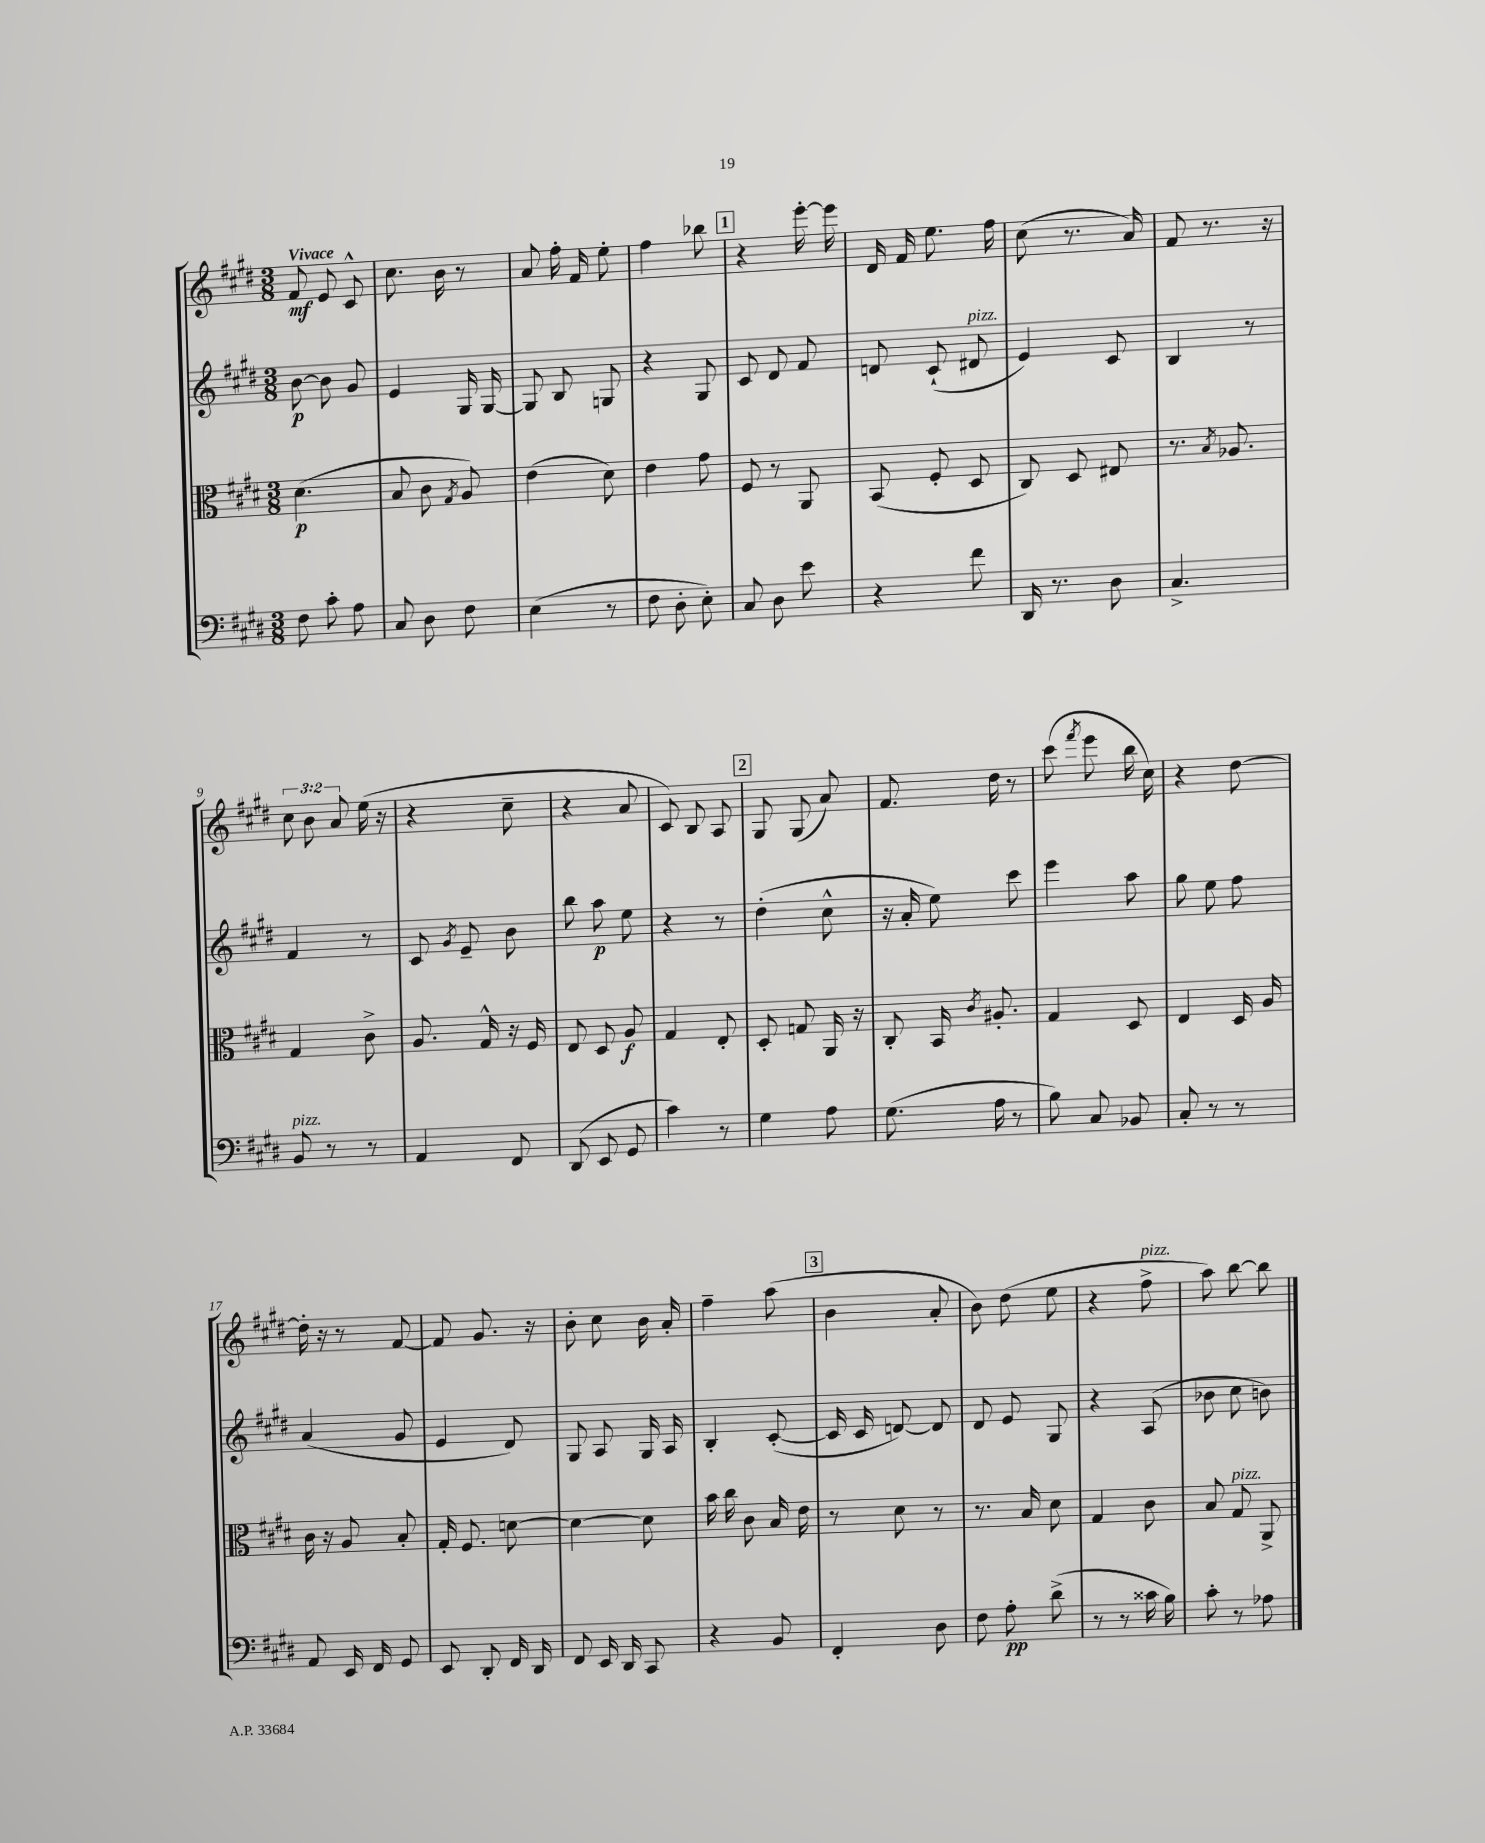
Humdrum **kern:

**kern	**kern	**kern	**kern
*staff4	*staff3	*staff2	*staff1
*clefF4	*clefC3	*clefG2	*clefG2
*k[f#c#g#d#]	*k[f#c#g#d#]	*k[f#c#g#d#]	*k[f#c#g#d#]
*M3/8	*M3/8	*M3/8	*M3/8
8F#\	(4.d#\	[8b\	8f#/
8c#'\	.	8b\]	8e/
8A\	.	8g#/	8c#^^/
=	=	=	=
8C#/	8B/	4e/	8.cc#\
8D#\	8c#\	.	.
.	.	.	16b\
.	8qG#/	.	.
8F#\	8A/)	16G#/	8r
.	.	[16G#/	.
=	=	=	=
(4E\	(4e\	8G#/]	8a/
.	.	8B/	16ff#'\
.	.	.	16f#/
8r	8d#\)	8G/	8ee'\
=	=	=	=
8F#\	4e\	4r	4ff#\
8D#'\	.	.	.
8E'\)	8g#\	8G#/	8bb-\
=	=	=	=
8C#/	8F#/	8c#/	4r
8D#\	8r	8d#/	.
8e\	8AA/	8f#/	[16eee'\
.	.	.	16eee\]
=	=	=	=
4r	(8BB/	8d/	16d#/
.	.	.	16f#/
.	8F#'/	(8c#`/	8.ee\
8f#\	8D#/	8d#/	.
.	.	.	16ff#\
=	=	=	=
16DD#/	8C#/)	4e/)	(8cc#\
8.r	.	.	.
.	8D#/	.	8.r
8D#\	8E#/	8c#/	.
.	.	.	16a/)
=	=	=	=
4.C#^/	8.r	4B/	8f#/
.	.	.	8.r
.	8qB/	.	.
.	8.A-/	.	.
.	.	8r	.
.	.	.	16r
=	=	=	=
8BB/	4G#/	4f#/	12cc#\
.	.	.	12b\
8r	.	.	.
.	.	.	12a/
8r	8c#^\	8r	(16ee\
.	.	.	16r
=	=	=	=
4AA/	8.A/	8c#/	4r
.	.	8qg#/	.
.	.	8e~/	.
.	16G#^^/	.	.
8FF#/	16r	8b\	8cc#~\
.	16F#/	.	.
=	=	=	=
(8DD#/	8E/	8bb\	4r
8EE/	8D#/	8aa\	.
8GG#/	8A/	8ee\	8a/
=	=	=	=
4c#\)	4G#/	4r	8c#/)
.	.	.	8B/
8r	8E'/	8r	8A/
=	=	=	=
4G#\	8D#'/	(4dd#'\	8G#/
.	8G/	.	(8G#/
8A\	16AA/	8cc#^^\	8a/)
.	16r	.	.
=	=	=	=
(8.G#\	8C#'/	16r	8.f#/
.	.	16a'/	.
.	16BB/	8ee\)	.
.	8qc#/	.	.
16A\	8.A#'/	.	16dd#\
8r	.	8ccc#\	8r
=	=	=	=
8B\)	4G#/	4eee\	(8ccc#\
.	.	.	8qfff#/
8C#/	.	.	8eee\
8BB-/	8D#/	8aa\	16bb\
.	.	.	16cc#\)
=	=	=	=
8C#'/	4E/	8gg#\	4r
8r	.	8ee\	.
8r	16D#/	8ff#\	[8dd#\
.	16A/	.	.
=	=	=	=
8AA/	16c#\	(4a/	16dd#'\]
.	16r	.	16r
16EE/	8A/	.	8r
16FF#/	.	.	.
8GG#/	8B'/	8g#/	[8f#/
=	=	=	=
8EE/	16G#'/	4e/	8f#/]
.	8.F#/	.	.
8DD#'/	.	.	8.g#/
16FF#/	[8d\	8d#/)	.
16DD#/	.	.	16r
=	=	=	=
8FF#/	4d\_	8G#/	8b'\
16EE/	.	8A/	8cc#\
16DD#/	.	.	.
8CC#/	8d\]	16G#/	16b\
.	.	16A/	16a'/
=	=	=	=
4r	16b\	4B'/	4ff#~\
.	16cc#\	.	.
.	8c#\	.	.
8BB/	16B/	([8c#'/	(8aa\
.	16e\	.	.
=	=	=	=
4FF#'/	8r	16c#/]	4b\
.	.	16c#/	.
.	8d#\	[8d/)	.
8D#\	8r	8d/]	8a'/
=	=	=	=
8F#\	8.r	8d#/	8b\)
8A'\	.	8e/	(8dd#\
.	16B/	.	.
(8d#^\	8d#\	8G#/	8ee\
=	=	=	=
8r	4G#/	4r	4r
8r	.	.	.
16c##\	8c#\	(8A/	8ff#^\
16B\)	.	.	.
=	=	=	=
8c#'\	8B/	8b-\	8aa\)
8r	8G#/	8cc#\	[8bb\
8A-\	8AA^/	8b\)	8bb\]
==	==	==	==
*-	*-	*-	*-
